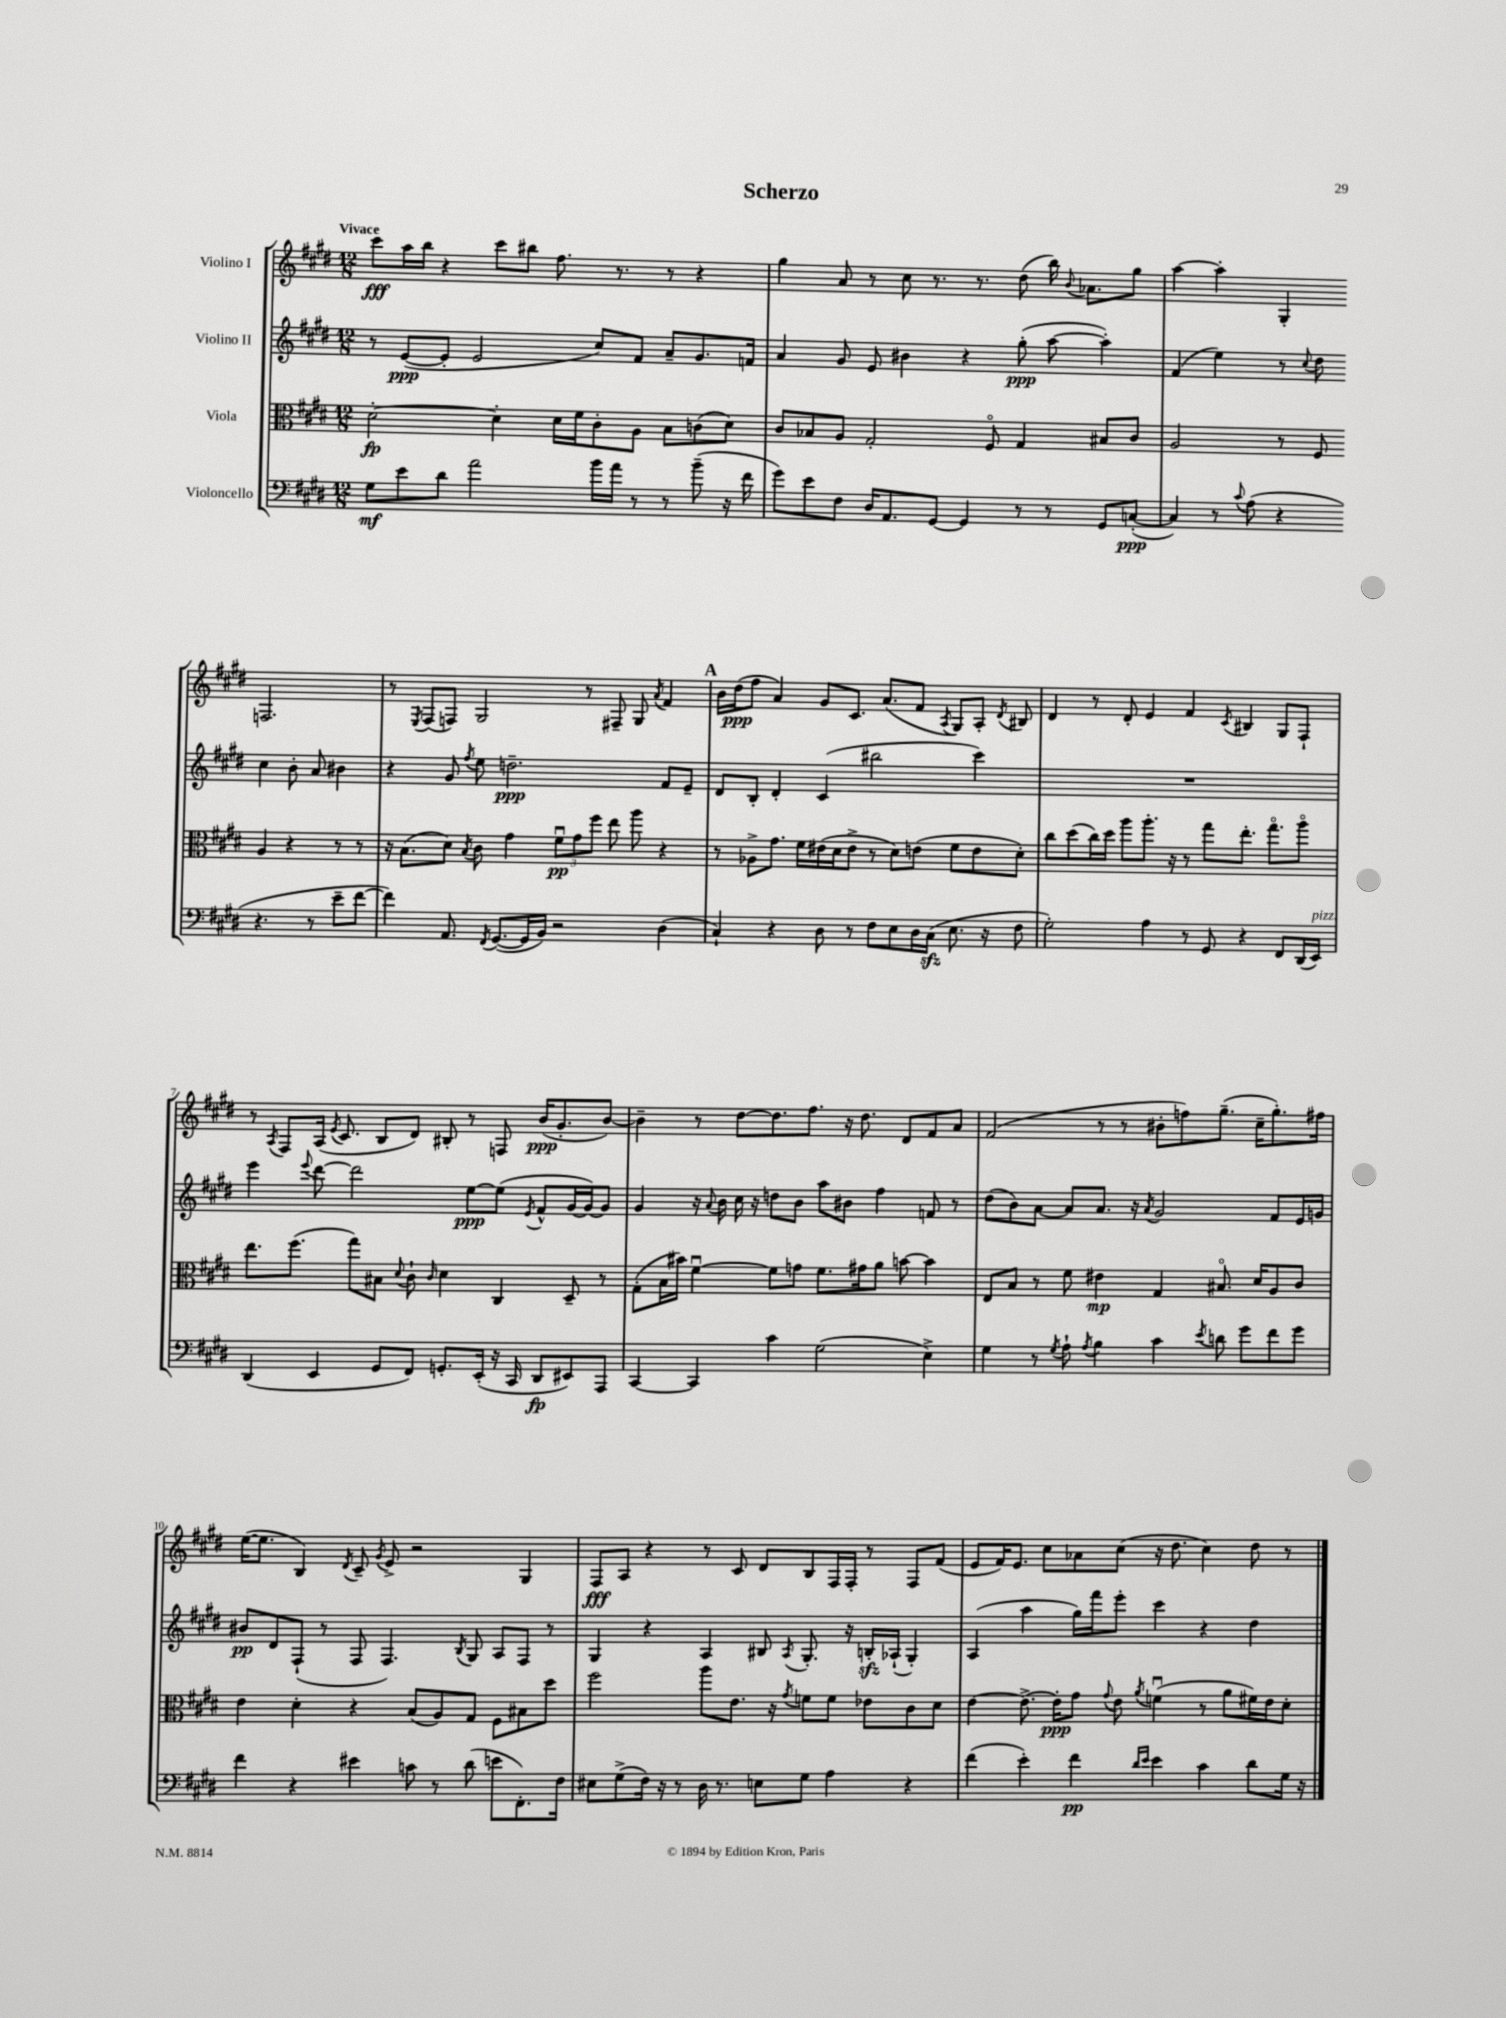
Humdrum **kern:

**kern	**dynam	**kern	**dynam	**kern	**dynam	**kern	**dynam
*part4	*part4	*part3	*part3	*part2	*part2	*part1	*part1
*staff4	*staff4	*staff3	*staff3	*staff2	*staff2	*staff1	*staff1
*I"Violoncello	*	*I"Viola	*	*I"Violino II	*	*I"Violino I	*
*clefF4	*	*clefC3	*	*clefG2	*	*clefG2	*
*k[f#c#g#d#]	*	*k[f#c#g#d#]	*	*k[f#c#g#d#]	*	*k[f#c#g#d#]	*
*M12/8	*	*M12/8	*	*M12/8	*	*M12/8	*
=1	=1	=1	=1	=1	=1	=1	=1
!	!	!	!	!	!	!LO:TX:a:B:t=Vivace	!
8G#\L	mf	[2d#'\	fp	8r	.	8ccc#\L	fff
8e\	.	.	.	([8e/L	ppp	16aa\L	.
.	.	.	.	.	.	16bb\JJ	.
8d#\J	.	.	.	8e'/J]	.	4r	.
2a\	.	.	.	2e/	.	.	.
.	.	4d#'\]	.	.	.	8ccc#\L	.
.	.	.	.	.	.	8bb#X\J	.
.	.	16d#\LL	.	.	.	8.ff#\	.
.	.	16f#\J	.	.	.	.	.
16b\LL	.	8c#'\	.	8cc#/L)	.	.	.
16a\JJ	.	.	.	.	.	8.r	.
8r	.	8A\J	.	8f#/J	.	.	.
8r	.	8B\L	.	8a~/L	.	8r	.
(8b~\	.	(8cn\	.	8.g#/	.	4r	.
16r	.	8d#\J)	.	.	.	.	.
16f#\	.	.	.	16fn/Jk	.	.	.
=2	=2	=2	=2	=2	=2	=2	=2
8g#\L)	.	8c#/L	.	4a/	.	4gg#\	.
8e\	.	8B-X/	.	.	.	.	.
8F#\J	.	8A/J	.	8g#/	.	8a/	.
16D#/KL	.	2G#'/	.	8e/	.	8r	.
8.AA/	.	.	.	.	.	.	.
.	.	.	.	4b#X\	.	8cc#\	.
[8GG#/J	.	.	.	.	.	8.r	.
4GG#/]	.	.	.	4r	.	.	.
.	.	.	.	.	.	8.r	.
.	.	8F#/	.	.	.	.	.
8r	.	4G#/	.	(8gg#'\	ppp	(8dd#\	.
8r	.	.	.	[8aa\	.	16bb\)	.
.	.	.	.	.	.	8qqb/	.
.	.	.	.	.	.	8.a-X\L	.
8GG#/L	.	8B#X/L	.	4aa'\])	.	.	.
([8Cn'/J	ppp	8c#/J	.	.	.	8gg#\J	.
=3	=3	=3	=3	=3	=3	=3	=3
4C/])	.	2A/	.	(4f#/	.	[4aa\	.
8r	.	.	.	4ee\)	.	4aa'\]	.
8qqc#/	.	.	.	.	.	.	.
(8A\	.	.	.	.	.	.	.
4r	.	8r	.	8r	.	4G#'/	.
.	.	.	.	8qqcc#/	.	.	.
.	.	8F#/	.	8dd#\	.	.	.
4.r	.	4A/	.	4cc#\	.	2.Fn/	.
.	.	4r	.	8b'\	.	.	.
8r	.	.	.	8a/	.	.	.
8e~\L	.	8r	.	4b#X\	.	.	.
[8f#\J	.	8r	.	.	.	.	.
!!LO:LB:g=z
=4	=4	=4	=4	=4	=4	=4	=4
4f#\])	.	16r	.	4r	.	8r	.
.	.	(8.B\L	.	.	.	.	.
.	.	.	.	.	.	8qE/	.
.	.	.	.	.	.	(8F#/L	.
8.AA/	.	8d#\J)	.	8g#/	.	8Fn/J)	.
.	.	8qB/	.	8qff#/	.	.	.
.	.	8c#\	.	8ee\	.	2G#/	.
8qFF#/	.	.	.	.	.	.	.
([8.GG#/L	.	.	.	.	.	.	.
.	.	4g#\	.	2.ddn~\	ppp	.	.
16GG#/L]	.	.	.	.	.	.	.
16BB/JJ)	.	.	.	.	.	.	.
2r	.	12f#u\L	pp	.	.	.	.
.	.	12g#\	.	.	.	.	.
.	.	.	.	.	.	8r	.
.	.	12ff#\J	.	.	.	.	.
.	.	8ee\	.	.	.	8F#X~/	.
.	.	8aa\	.	.	.	8G#/	.
.	.	.	.	.	.	8qa/	.
(4D#\	.	4r	.	8f#/L	.	4f#/	.
.	.	.	.	8e~/J	.	.	.
!!LO:REH:place=s1:t=A
=5	=5	=5	=5	=5	=5	=5	=5
4C#`/)	.	8r	.	8d#/L	.	16b\LL	.
.	.	.	.	.	.	(16dd#\J	ppp
.	.	8A-X^\L	.	8B'/J	.	8ff#\J	.
4r	.	8.g#\J	.	4d#'/	.	4a/)	.
.	.	16f#\LL	.	.	.	.	.
8D#\	.	(16e#X\	.	(4c#/	.	8g#/L	.
.	.	16d#\J	.	.	.	.	.
8r	.	8e#^\J	.	.	.	8.c#/J	.
8F#\L	.	8r	.	2bb#X\	.	.	.
.	.	.	.	.	.	(8.a/L	.
8E\	.	8d#\L)	.	.	.	.	.
16D#\L	.	(8en\J	.	.	.	8f#/J	.
(16C#zz\JJ	.	.	.	.	.	.	.
.	.	.	.	.	.	8qA/	.
8.E\	.	8f#\L	.	.	.	8G#/L)	.
.	.	8e\	.	4ccc#\)	.	8A'/J	.
16r	.	.	.	.	.	.	.
.	.	.	.	.	.	8qd#/	.
8F#\	.	8d#'\J)	.	.	.	8B#X/	.
=6	=6	=6	=6	=6	=6	=6	=6
2G#'\)	.	8cc#\L	.	1.r	.	4d#/	.
.	.	(8dd#\	.	.	.	.	.
.	.	16cc#\L)	.	.	.	8r	.
.	.	16dd#\JJ	.	.	.	.	.
.	.	8aa\L	.	.	.	8d#'/	.
4A\	.	8.aa'\J	.	.	.	4e/	.
.	.	16r	.	.	.	.	.
8r	.	8r	.	.	.	4f#/	.
8GG#/	.	8gg#\L	.	.	.	.	.
.	.	.	.	.	.	8qc#/	.
4r	.	8.ee'\J	.	.	.	4B#X/	.
.	.	8.gg#\L	.	.	.	.	.
8FF#/L	.	.	.	.	.	8G#/L	.
(16DD#/L	.	8aa\J	.	.	.	8F#`/J	.
!LO:TX:a:i:t=pizz.	!	!	!	!	!	!	!
16EE/JJ)	.	.	.	.	.	.	.
!!LO:LB:g=z
=7	=7	=7	=7	=7	=7	=7	=7
(4DD#/	.	8.ee\L	.	4eee\	.	8r	.
.	.	.	.	.	.	8qA/	.
.	.	.	.	.	.	8F#/L	.
.	.	(8.ff#\J	.	.	.	.	.
.	.	.	.	8qqeee/	.	.	.
4EE/	.	.	.	[8ddd#\	.	(16A/Jk	.
.	.	.	.	.	.	8qe/	.
.	.	.	.	.	.	8.c#/	.
.	.	8gg#\L)	.	2ddd#\]	.	.	.
8GG#/L	.	8B#X\J	.	.	.	8B/L	.
.	.	8qqd#/	.	.	.	.	.
8FF#/J)	.	8c#`\	.	.	.	8d#/J)	.
.	.	16qqc#/	.	.	.	.	.
8.GGn'/L	.	4d#\	.	.	.	8B#X'/	.
.	.	.	.	[8ee\L	ppp	8r	.
(16EE'/Jk	.	.	.	.	.	.	.
16r	.	4C#/	.	(8ee\J]	.	8Fn/	.
16CC#/	.	.	.	.	.	.	.
.	.	.	.	8qe/	.	.	.
8DD#/L	fp	.	.	8f#^^/L	.	(16b/KL	ppp
.	.	.	.	.	.	8.g#'/	.
8EE#X/)	.	8D#~/	.	[16g#/L	.	.	.
.	.	.	.	16g#/J_)	.	.	.
8AAA/J	.	8r	.	8g#/J]	.	[8b/J)	.
=8	=8	=8	=8	=8	=8	=8	=8
[4CC#/	.	(8G#'\L	.	4g#/	.	4b~\]	.
.	.	16B\L	.	.	.	.	.
.	.	16b#X\JJ)	.	.	.	.	.
4CC#/]	.	[4f#u\	.	16r	.	8r	.
.	.	.	.	8qqa/	.	.	.
.	.	.	.	16b\	.	.	.
.	.	.	.	16cc#\	.	[8dd#\L	.
.	.	.	.	16r	.	.	.
4c#\	.	8f#\L]	.	8ddn\L	.	8.dd#\]	.
.	.	8gn\J	.	8b\J	.	.	.
.	.	.	.	.	.	8.ff#\J	.
(2G#\	.	8.f#\L	.	8aa\L	.	.	.
.	.	.	.	8b#X\J	.	16r	.
.	.	16g#X\k	.	.	.	8.dd#\	.
.	.	8a\J	.	4ff#\	.	.	.
.	.	[8bn\	.	.	.	8d#/L	.
4E^\)	.	4b\]	.	8fn/	.	8f#/	.
.	.	.	.	8r	.	8a/J	.
=9	=9	=9	=9	=9	=9	=9	=9
4G#\	.	8E/L	.	(8dd#\L	.	(2f#/	.
.	.	8B/J	.	8b\)	.	.	.
8r	.	8r	.	[8a\J	.	.	.
8qG#/	.	.	.	.	.	.	.
8A`\	.	8f#\	.	8a/L]	.	.	.
8qA/	.	.	.	.	.	.	.
4B\	.	4e#X\	mp	8.a/J	.	8r	.
.	.	.	.	.	.	8r	.
.	.	.	.	16r	.	.	.
.	.	.	.	8qa/	.	.	.
4c#\	.	4G#/	.	2g#/	.	8b#X'\L	.
.	.	.	.	.	.	8ffn\)	.
8qe/	.	.	.	.	.	.	.
8dn\	.	8.B#X/	.	.	.	(8.gg#~\J	.
8g#\L	.	.	.	.	.	.	.
.	.	16d#/KL	.	.	.	16cc#~\KL	.
8f#\	.	8A/	.	8f#/L	.	8.gg#'\)	.
8g#\J	.	8c#/J	.	16e/L	.	.	.
.	.	.	.	16gn/JJ	.	16ff#X\Jk	.
!!LO:LB:g=z
=10	=10	=10	=10	=10	=10	=10	=10
4f#\	.	4e\	.	8b#X/L	pp	([16ee\KL	.
.	.	.	.	.	.	8.ee\J]	.
.	.	.	.	8d#/	.	.	.
4r	.	4d#'\	.	(8F#`/J	.	4B/)	.
.	.	.	.	8r	.	.	.
.	.	.	.	.	.	8qd#/	.
4e#X\	.	4r	.	8F#/	.	8c#~/	.
.	.	.	.	.	.	8qg#/	.
.	.	.	.	4.F#/)	.	8e^/	.
8cn\	.	(8B/L	.	.	.	2r	.
8r	.	8A/)	.	.	.	.	.
.	.	.	.	8qB/	.	.	.
(8d#\	.	8G#/J	.	8G#/	.	.	.
8en\L	.	8F#\L	.	8A/L	.	.	.
8.FF#'\)	.	8B#X\	.	8F#/J	.	4G#/	.
.	.	8dd#\J	.	8r	.	.	.
16F#\Jk	.	.	.	.	.	.	.
=11	=11	=11	=11	=11	=11	=11	=11
8E#X\L	.	2ff#\	.	4G#/	.	8F#/L	fff
(8G#^\	.	.	.	.	.	8A/J	.
16F#\Jk)	.	.	.	4r	.	4r	.
16r	.	.	.	.	.	.	.
8r	.	.	.	.	.	.	.
16D#\	.	8aa\L	.	4A/	.	8r	.
8.r	.	.	.	.	.	.	.
.	.	8.e\J	.	.	.	8c#/	.
8En\L	.	.	.	8B#X/	.	8d#/L	.
.	.	16r	.	.	.	.	.
.	.	8qg#/	.	8qA/	.	.	.
8G#\J	.	8fn\L	.	8.G#'/	.	8B/	.
4A\	.	8f\J	.	.	.	16F#/L	.
.	.	.	.	16r	.	16F#'/JJ	.
.	.	8e-X\L	.	16Bnzz'/LL	.	8r	.
.	.	.	.	(16A-X`/JJ	.	.	.
4r	.	8c#\	.	4G#'/)	.	8F#/L	.
.	.	8d#\J	.	.	.	(8f#/J	.
=12	=12	=12	=12	=12	=12	=12	=12
(4f#\	.	[4e\	.	(4A/	.	8e/L	.
.	.	.	.	.	.	16f#/K)	.
.	.	.	.	.	.	8.e/J	.
4e'\)	.	8.e^\_	.	4aa\	.	.	.
.	.	.	.	.	.	8cc#\L	.
.	.	16e'\KL]	ppp	.	.	.	.
4f#\	pp	8g#\J	.	16gg#\LL)	.	8a-X\	.
.	.	.	.	16fff#\J	.	.	.
.	.	8qqg#/	.	.	.	.	.
.	.	8e\	.	8eee'\J	.	(8cc#\J	.
16qqd#/LL	.	.	.	.	.	.	.
16qqe/JJ	.	8qa/	.	.	.	.	.
4e\	.	(4fnu\	.	4ccc#\	.	16r	.
.	.	.	.	.	.	8.dd#\	.
4c#\	.	8r	.	4r	.	4cc#\)	.
.	.	8a\L	.	.	.	.	.
8d#\L	.	16f#X\L)	.	4dd#\	.	8dd#\	.
.	.	16e\J	.	.	.	.	.
16G#\Jk	.	8d#'\J	.	.	.	8r	.
16r	.	.	.	.	.	.	.
==	==	==	==	==	==	==	==
*-	*-	*-	*-	*-	*-	*-	*-
